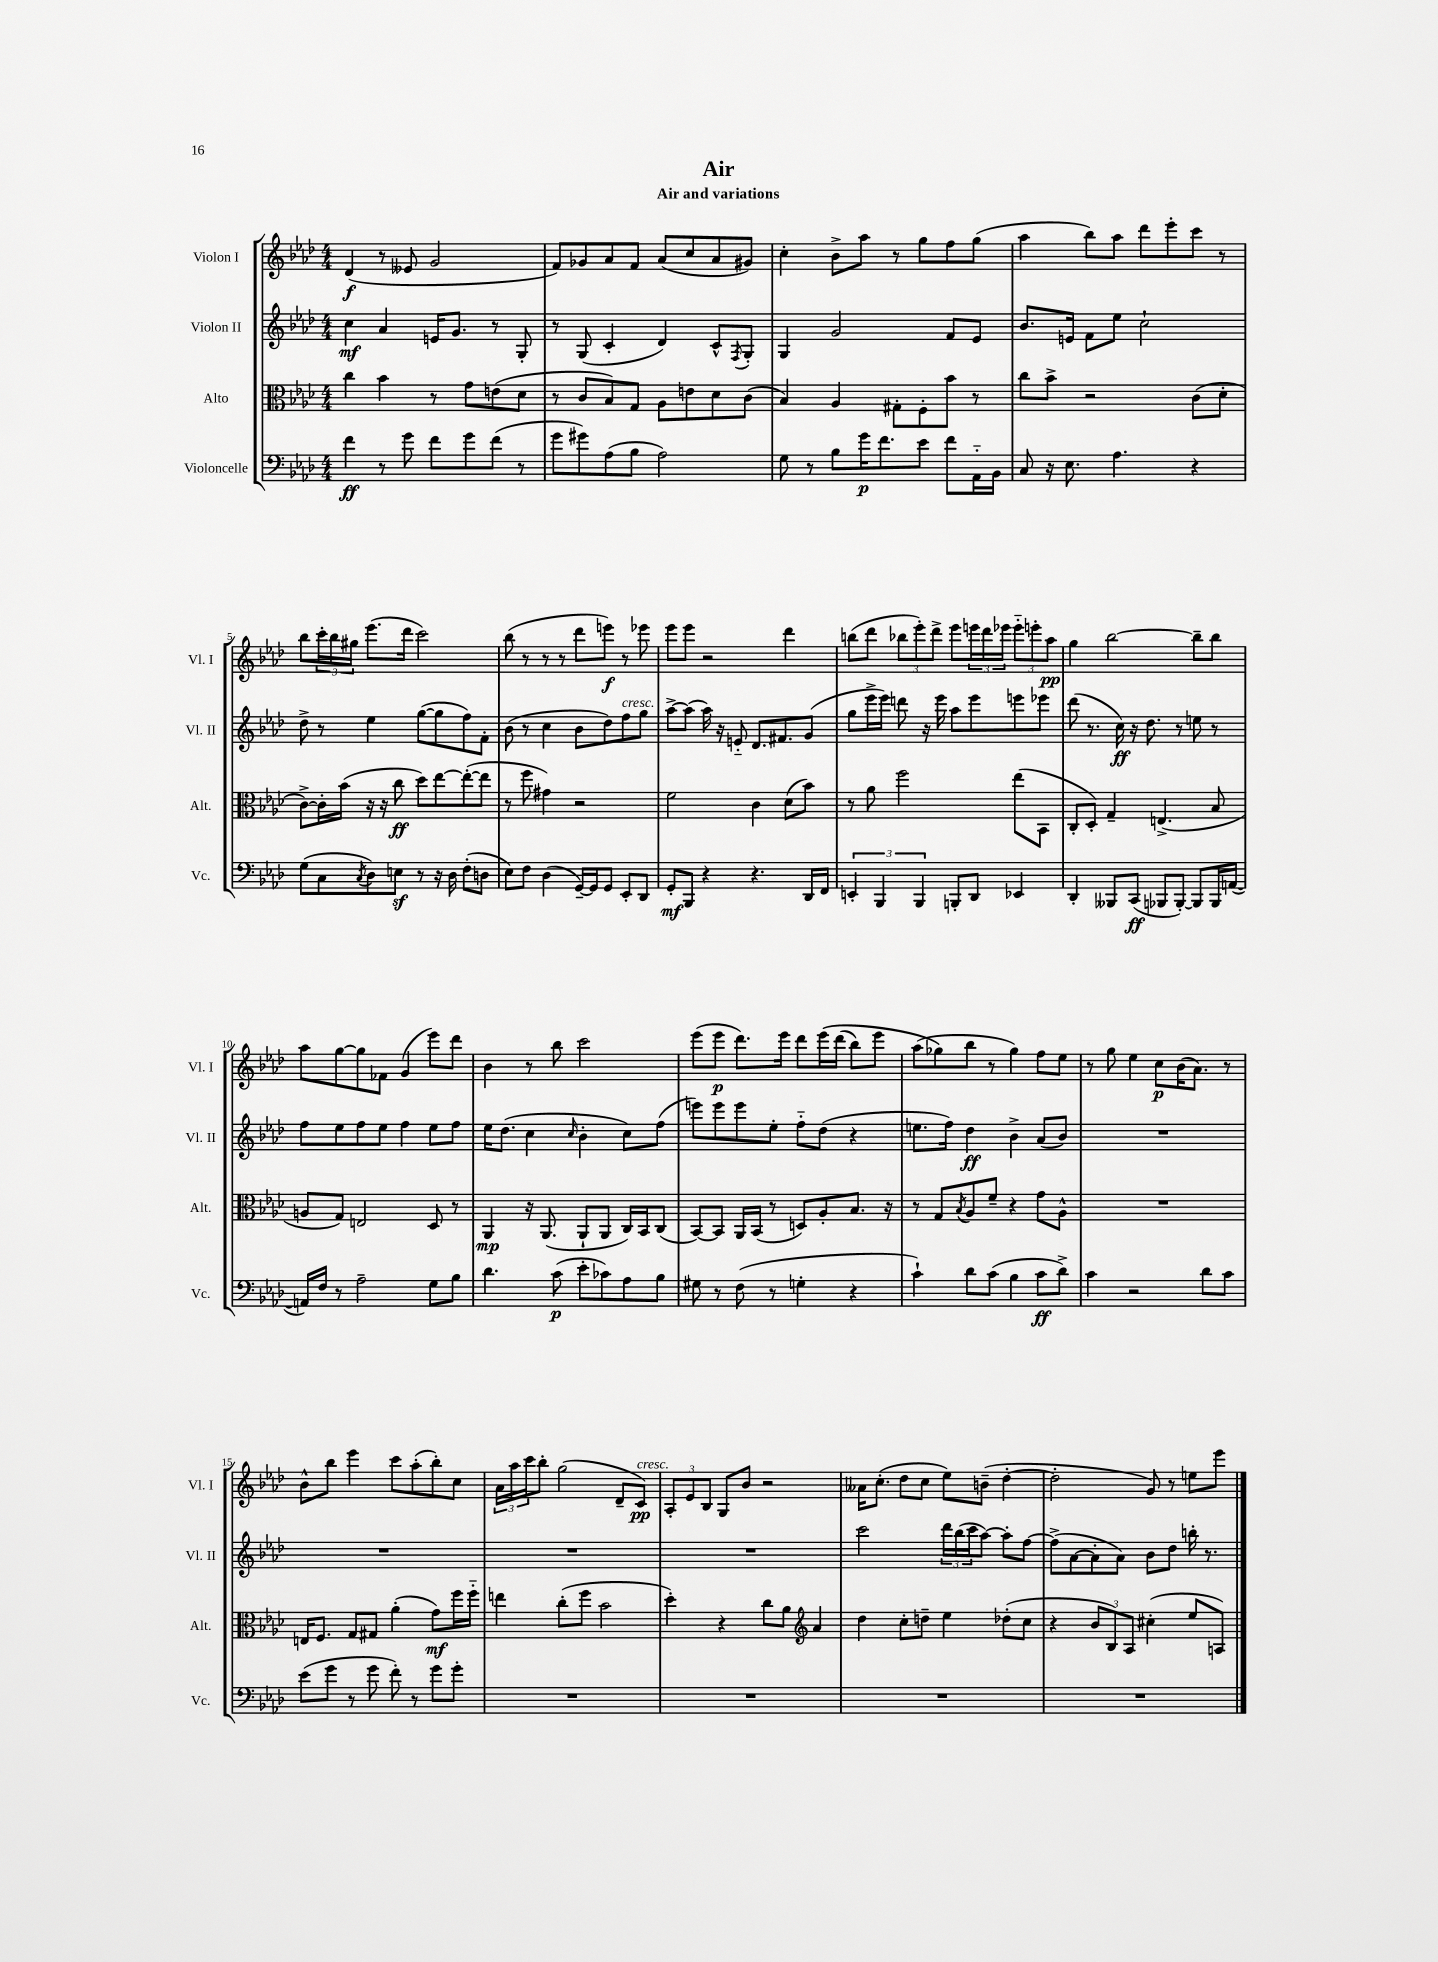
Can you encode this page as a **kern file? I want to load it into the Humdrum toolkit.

**kern	**kern	**kern	**kern
*staff4	*staff3	*staff2	*staff1
*clefF4	*clefC3	*clefG2	*clefG2
*k[b-e-a-d-]	*k[b-e-a-d-]	*k[b-e-a-d-]	*k[b-e-a-d-]
*M4/4	*M4/4	*M4/4	*M4/4
4f\	4cc\	4cc\	(4d-/
8r	4b-\	4a-/	8r
8g\	.	.	8e--/
8f\L	8r	16e/LK	2g/
.	.	8.g/J	.
8g\	8g\L	.	.
(8f\J	(8e\	8r	.
8r	8d-\J	8G'/	.
=	=	=	=
8g\L	8r	8r	8f/L)
8g#\)	8c/L	(8G/	8g-/
(8A-\	8B-/)	4c'/	8a-/
8B-\J	8G/J	.	8f/J
2A-\)	8A-\L	4d-/)	(8a-/L
.	8e\	.	8cc/
.	8d-\	8c^^/L	8a-/
.	.	8qF/	.
.	(8c\J	8G'/J	8g#/J)
=	=	=	=
8G\	4B-/)	4G/	4cc'\
8r	.	.	.
8B-\L	4A-/	2g/	8b-^\L
16g\K	.	.	8aa-\J
8.f\	.	.	.
.	8G#'\L	.	8r
8e-\J	8F'\	.	8gg\L
8f\L	8b-\J	8f/L	8ff\
16AA-'~\L	8r	8e-/J	(8gg\J
16BB-\JJ	.	.	.
=	=	=	=
8C/	8cc\L	8.b-/L	4aa-\
16r	8b-^\J	.	.
8.E-\	.	16e/Jk	.
.	2r	8f\L	8bb-\L)
4.A-\	.	8ee-\J	8aa-\J
.	.	2cc`\	8ddd-\L
.	.	.	8eee-'\
4r	(8c\L	.	8ccc\J
.	8d-'\J	.	8r
=	=	=	=
(8G\L	[8c^\L)	8dd-^\	8bb-\L
8C\	16c'\]L	8r	24ccc'\L
.	.	.	24bb-\
.	(16b-\JJ	.	.
.	.	.	24gg#\JJ
8qC/	.	.	.
8D-\)	16r	4ee-\	(8.eee-\L
.	16r	.	.
8E\J	8cc\	.	.
.	.	.	16ddd-\Jk
8r	8dd-\L)	([8gg\L	2ccc\)
16r	[8ee-\	8gg\]	.
16D-\	.	.	.
(8F'\L	(8ee-'\_	8ff\)	.
8D\J	8ee-\]J	8f'\J	.
=	=	=	=
8E-\L)	8r	(8b-\	(8bb-\
8F\J	8ff\	8r	8r
(4D-\	4g#\)	4cc\	8r
.	.	.	8r
[16GG~/LL)	2r	8b-\L	8ddd-\L
16GG/]J	.	.	.
8GG/J	.	8dd-\)	8eee\J)
8EE-'/L	.	8ff\	8r
8DD-/J	.	8gg\J	8eee-\
=	=	=	=
8GG'/L	2f\	[8aa-^\L	8eee-\L
8BBB-/J	.	(8aa-\]J	8eee-\J
4r	.	16aa-\)	2r
.	.	16r	.
.	.	8e'~/	.
4.r	4c\	8.d-/L	.
.	.	8.f#/	.
.	(8d-\L	.	4ddd-\
16DD-/LL	8b-\J)	(8g/J	.
16FF/JJ	.	.	.
=	=	=	=
6EE'/	8r	8gg\L	(8bb\L
.	8a-\	16eee-^\L	8ddd-\J
6BBB-/	.	.	.
.	.	16eee-\JJ)	.
.	2ff\	8ddd\	12bb-\L
6BBB-/	.	.	12eee-'\)
.	.	16r	.
.	.	.	12ddd-^\J
.	.	16eee-\	.
8BBB'/L	.	8aa-\L	8eee-\L
8DD-/J	.	8eee-\	24eee\L
.	.	.	24ddd-\
.	.	.	24eee-\JJ
4EE-/	(8ee-\L	8eee\	12eee-'~\L
.	.	.	12eee'\
.	8BB-\J	8eee-\J	.
.	.	.	12aa-\J
=	=	=	=
4DD-'/	8C'/L	(8ddd-\	4gg\
.	8D-'/J)	8.r	.
8BBB--/L	4G~/	.	[2bb-\
.	.	16cc\)	.
(8CC/J	.	16r	.
.	.	8.dd-\	.
8BBB-/L	(4.E^/	.	.
[8BBB-'/J)	.	8r	.
8BBB-/]L	.	8ee\	8bb-~\]L
16BBB-/L	8B-/	8r	8bb-\J
([16AA/JJ	.	.	.
=	=	=	=
16AA/]LL)	8A/L	8ff\L	8aa-\L
16F/JJ	.	.	.
8r	8G/J)	8ee-\	[8gg\
2A-~\	2E/	8ff\	8gg\]
.	.	8ee-\J	8f-\J
.	.	4ff\	(4g/
8G\L	8D-/	8ee-\L	8eee-\L)
8B-\J	8r	8ff\J	8ddd-\J
=	=	=	=
4.d-\	4AA-/	16ee-\LK	4b-\
.	.	(8.dd-\J	.
.	16r	4cc\	8r
.	(8.AA-/	.	.
(8c\	.	.	8bb-\
.	.	16qqcc/	.
8e-'\L	8AA-`/L	4b-'\	2ccc\
8c-\)	8AA-/J	.	.
8A-\	16C/LL)	8cc\L)	.
.	16BB-/J	.	.
8B-\J	(8C/J	(8ff\J	.
=	=	=	=
8G#\	[8BB-/L)	8eee\L)	(8eee-\L
8r	8BB-/]J	8eee\	8eee-\J
(8F\	16AA-/LL	8eee\	8.ddd-\L)
.	(16BB-/JJ	.	.
8r	8r	8ee-'\J	.
.	.	.	16eee-\Jk
4G'\	8D/L)	8ff'~\L	8ddd-\L
.	8A-'/	(8dd-\J	&(16eee-\L
.	.	.	(16ddd-\JJ
4r	8.B-/J	4r	8bb-\L)
.	.	.	8eee-\J
.	16r	.	.
=	=	=	=
4c`\)	8r	8.ee\L	(8aa-\L
.	8G/L	.	8gg-\&)
.	.	16ff\Jk)	.
.	8qB-/	.	.
8d-\L	8A-/	4dd-\	8bb-\J
(8c\J	8f~/J	.	8r
4B-\	4r	4b-^\	4gg-\)
8c\L	8g\L	(8a-/L	8ff\L
8d-^\J)	8A-^^\J	8b-/J)	8ee-\J
=	=	=	=
4c\	1r	1r	8r
.	.	.	8gg\
2r	.	.	4ee-\
.	.	.	8cc\L
.	.	.	(16b-\K
.	.	.	8.a-\J)
8d-\L	.	.	.
8c\J	.	.	8r
=	=	=	=
(8e-\L	16E/LK	1r	8b-^^\L
.	8.F/J	.	.
8g\J	.	.	8bb-\J
8r	8G/L	.	4eee-\
8g\	8G#/J	.	.
8f'\)	(4a-'\	.	8ccc\L
8r	.	.	(8aa-'\
8g\L	8g\L)	.	8bb-'\)
8g'\J	16ff\L	.	8cc\J
.	16ff'~\JJ	.	.
=	=	=	=
1r	4ee\	1r	24a-\LL
.	.	.	24aa-\
.	.	.	24ccc\J
.	.	.	8bb-'\J
.	(8cc'\L	.	(2gg\
.	8ff\J	.	.
.	2b-\	.	.
.	.	.	8d-~/L
.	.	.	8c/J)
=	=	=	=
1r	4dd-'\)	1r	12A-'/L
.	.	.	12e-/
.	.	.	12B-/J
.	4r	.	8G/L
.	.	.	8b-/J
.	8cc\L	.	2r
.	8a-\J	.	.
*	*clefG2	*	*
.	4a-/	.	.
=	=	=	=
1r	4dd-\	2ccc\	16a--\LK
.	.	.	(8.cc'\J
.	8cc'\L	.	8dd-\L
.	8dd~\J	.	8cc\J
.	4ee-\	24ddd-\LL	8ee-\L)
.	.	(24bb-\	.
.	.	24ccc\J	.
.	.	[8aa-\J)	(8b~\J
.	(8dd-'\L	8aa-'\]L	[4dd-'\
.	8cc\J	[8ff\J	.
=	=	=	=
1r	4r	(8ff^\]L	2dd-'\]
.	.	[8a-\	.
.	12b-/L	8a-'\]	.
.	12B-/)	.	.
.	.	8a-\J)	.
.	12A-/J	.	.
.	(4cc#'\	8b-\L	8g/)
.	.	8dd-\J	8r
.	8ee-/L	16bb'\	8ee\L
.	.	8.r	.
.	8A/J)	.	8eee-\J
==	==	==	==
*-	*-	*-	*-
